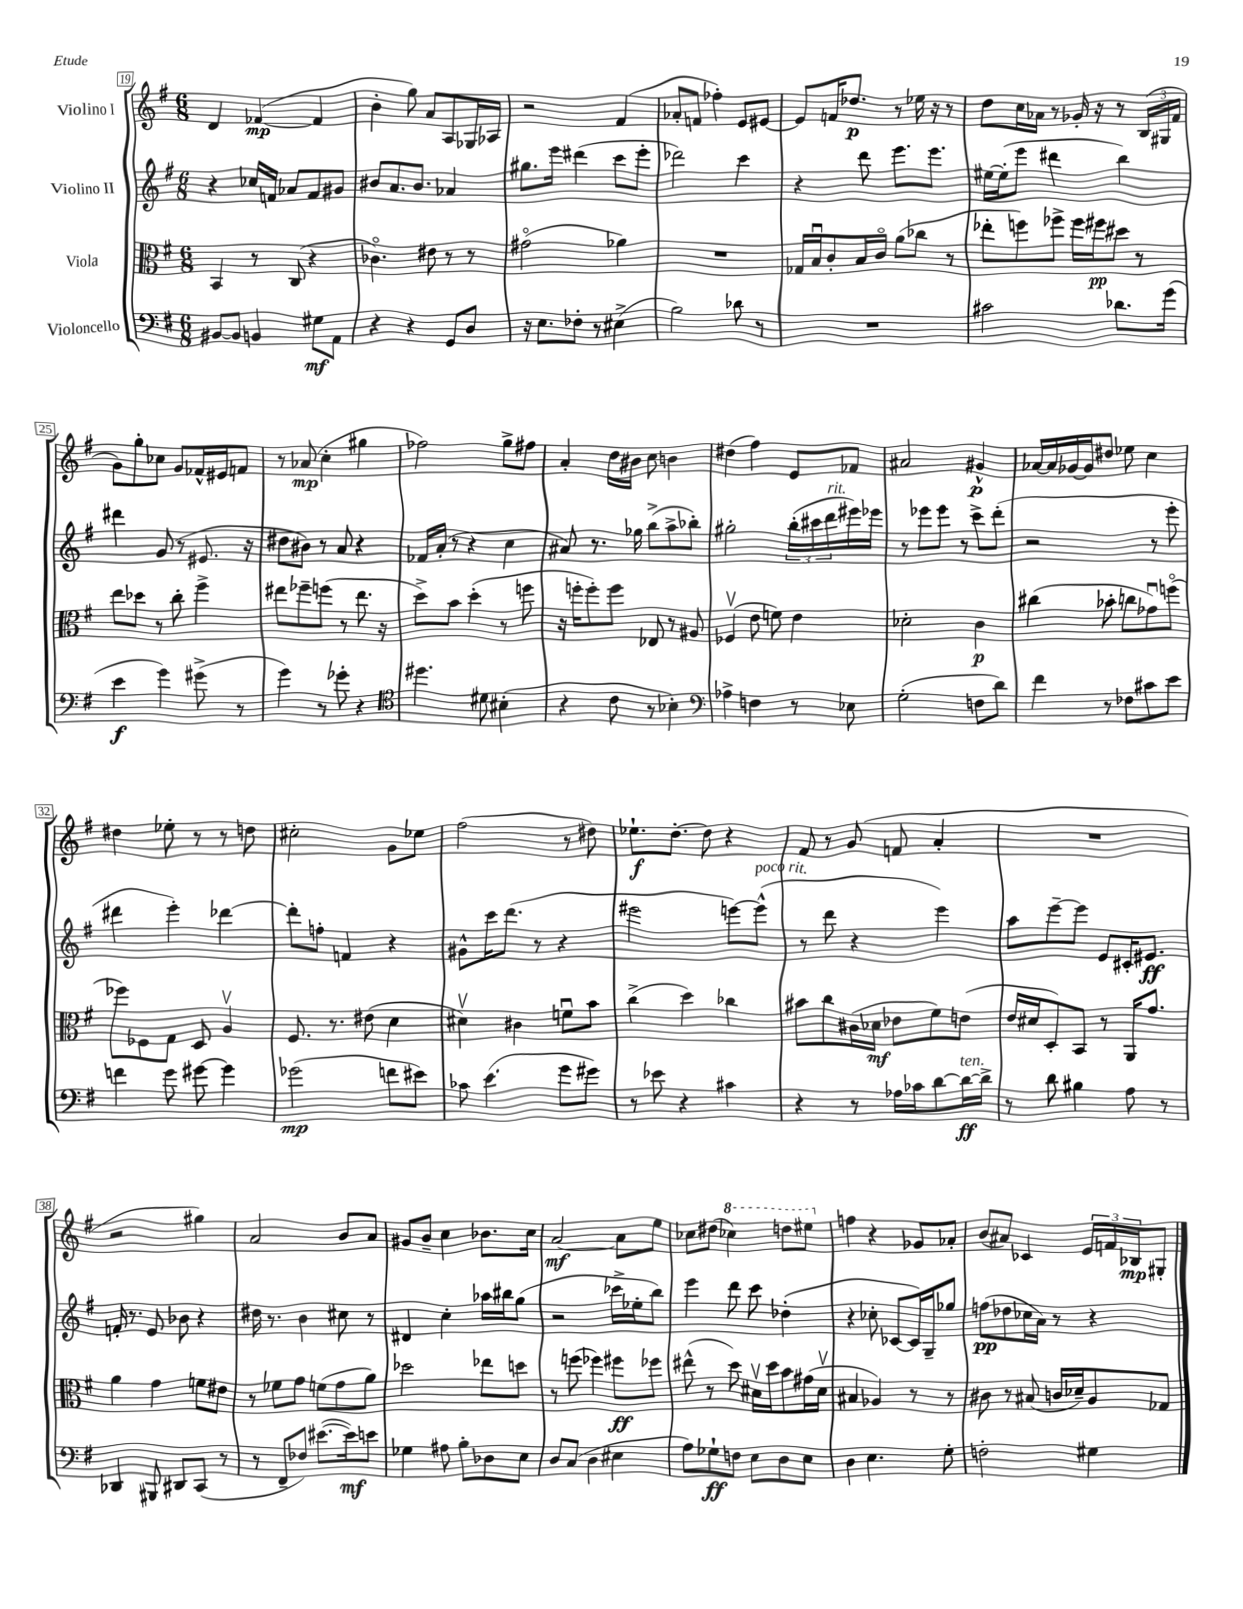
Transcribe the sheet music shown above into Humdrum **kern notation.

**kern	**dynam	**kern	**dynam	**kern	**dynam	**kern	**dynam
*part4	*part4	*part3	*part3	*part2	*part2	*part1	*part1
*staff4	*staff4	*staff3	*staff3	*staff2	*staff2	*staff1	*staff1
*I"Violoncello	*	*I"Viola	*	*I"Violino II	*	*I"Violino I	*
*clefF4	*	*clefC3	*	*clefG2	*	*clefG2	*
*k[f#]	*	*k[f#]	*	*k[f#]	*	*k[f#]	*
*M6/8	*	*M6/8	*	*M6/8	*	*M6/8	*
=19	=19	=19	=19	=19	=19	=19	=19
[8BB#X/L	.	4BB/	.	4r	.	4d/	.
8BB#/J]	.	.	.	.	.	.	.
4BBn/	.	8r	.	16cc-X/LL	.	([4f-X/	mp
.	.	.	.	16fn/JJ	.	.	.
.	.	(8C/	.	8a-X/L	.	.	.
8G#X\L	mf	4r	.	8f/	.	4f-/]	.
8AA\J	.	.	.	8g#X/J	.	.	.
=20	=20	=20	=20	=20	=20	=20	=20
4r	.	4.c-X\)	.	8b#X/L	.	4b'\	.
.	.	.	.	8.a/	.	.	.
4r	.	.	.	.	.	8gg\)	.
.	.	.	.	8.b#/J	.	.	.
.	.	8e#X\	.	.	.	8a/L	.
8GG/L	.	8r	.	4a-X/	.	8A/	.
8D/J	.	8r	.	.	.	16G-X/L	.
.	.	.	.	.	.	16A-X/JJ	.
=21	=21	=21	=21	=21	=21	=21	=21
16r	.	(2g#X\	.	8.gg#X\L	.	2r	.
8.E\L	.	.	.	.	.	.	.
.	.	.	.	16eee\Jk	.	.	.
8F-X'\J	.	.	.	(4ddd#X\	.	.	.
8r	.	.	.	.	.	.	.
(4E#X^\	.	4a-X\)	.	8ccc\L	.	(4f#/	.
.	.	.	.	8eee'\J	.	.	.
=22	=22	=22	=22	=22	=22	=22	=22
2B\)	.	2.r	.	2ddd-X\)	.	8a-X'/L	.
.	.	.	.	.	.	8fn/J	.
.	.	.	.	.	.	4ff-X'\)	.
8d-X\	.	.	.	4ccc\	.	8e/L	.
8r	.	.	.	.	.	[8e#X/J	.
=23	=23	=23	=23	=23	=23	=23	=23
2.r	.	16G-X/LL	.	4r	.	8e#/L]	.
.	.	16Bu/J	.	.	.	.	.
.	.	8c'/	.	.	.	16fn/K	.
.	.	.	.	.	.	8.dd-X/J	p
.	.	16B/L	.	8ddd\	.	.	.
.	.	16c/JJ	.	.	.	.	.
.	.	(8a\L	.	8.eee\L	.	8r	.
.	.	8cc-X\J	.	.	.	16ee-X\	.
.	.	.	.	8.eee\J	.	16r	.
.	.	8r	.	.	.	8r	.
=24	=24	=24	=24	=24	=24	=24	=24
2c#X\	.	8ee-X'\L	.	[16ee#X\LL	.	8dd\L	.
.	.	.	.	(16ee#'\J]	.	.	.
.	.	8ffn\)	.	8eee\J	.	16cc\L	.
.	.	.	.	.	.	16a-X\JJ	.
.	.	8ff-X^\J	.	4ddd#X\	.	8r	.
.	.	16ff-\LL	.	.	.	16g-X'/	.
.	.	16ff#X\J	pp	.	.	16r	.
8.d-X\L	.	8dd#X\J	.	4bb\)	.	8r	.
.	.	8r	.	.	.	(24B/LL	.
.	.	.	.	.	.	24G#X/	.
(16g\Jk	.	.	.	.	.	.	.
.	.	.	.	.	.	24f#/JJ	.
!!LO:LB:g=z
=25	=25	=25	=25	=25	=25	=25	=25
4e\	f	8ee\L	.	4ddd#X\	.	8g\L)	.
.	.	8dd-X\J	.	.	.	8gg'\	.
4g\)	.	8r	.	(8g/	.	8cc-X\J	.
.	.	8cc'\	.	8r	.	8g/L	.
(8g#X^\	.	4ff#^\	.	8.e#X/	.	16f-X^^/L	.
.	.	.	.	.	.	16e#X/J	.
8r	.	.	.	.	.	8fn/J	.
.	.	.	.	16r	.	.	.
=26	=26	=26	=26	=26	=26	=26	=26
4g\)	.	8ee#X\L	.	8dd#X\L	.	8r	.
.	.	8ff-X~\	.	8b#X\J)	.	(8a-X/	mp
8r	.	(8ffn\J	.	8r	.	4cc'\	.
8g-X'\	.	8r	.	8a/	.	.	.
4r	.	8.ee#\	.	4r	.	4gg#X\	.
.	.	16r	.	.	.	.	.
=27	=27	=27	=27	=27	=27	=27	=27
*clefC4	*	*	*	*	*	*	*
4.dd#X\	.	8dd^\L)	.	16f-X/LL	.	2ff-X\)	.
.	.	.	.	(16a'/JJ	.	.	.
.	.	8b\J	.	8r	.	.	.
.	.	(4dd'\	.	4r	.	.	.
8d#X\	.	.	.	.	.	.	.
(4B#X'\	.	8r	.	4cc\	.	8gg^\L	.
.	.	8ffn\	.	.	.	8ff#X\J	.
=28	=28	=28	=28	=28	=28	=28	=28
4r	.	16r	.	8a#X/)	.	4a'/	.
.	.	16ffn'\KL	.	.	.	.	.
.	.	8ff'\)	.	8.r	.	.	.
8c\	.	8ff\J	.	.	.	16dd\LL	.
.	.	.	.	16gg-X\	.	16b#X\JJ	.
8r	.	8E-X/	.	(8bb^\L	.	8cc\	.
4B-X'\)	.	8r	.	8aa^\	.	4bn\	.
.	.	8A#X/	.	8bb-X'\J)	.	.	.
=29	=29	=29	=29	=29	=29	=29	=29
*clefF4	*	*	*	*	*	*	*
4A-X^\	.	(4F-Xv/	.	2gg#X'\	.	(4dd#X\	.
4Fn\	.	8e\	.	.	.	4ff#\)	.
.	.	8fn\)	.	.	.	.	.
8r	.	4e\	.	(24bb'\LL	.	8e/L	.
.	.	.	.	24ccc#X\	.	.	.
!	!	!	!	!LO:TX:a:i:t=rit.	!	!	!
.	.	.	.	24ddd\	.	.	.
8E-X\	.	.	.	16eee#X\)	.	8f-X/J	.
.	.	.	.	16eee-X\JJ	.	.	.
=30	=30	=30	=30	=30	=30	=30	=30
(2G'\	.	2d-X'\	.	8r	.	2a#X/	.
.	.	.	.	8eee-X\L	.	.	.
.	.	.	.	8eee-\J	.	.	.
.	.	.	.	8r	.	.	.
8Fn\L	.	4c\	p	8ccc^\L	.	4g#X^^/	p
8d\J)	.	.	.	(8ddd'\J	.	.	.
=31	=31	=31	=31	=31	=31	=31	=31
4f#\	.	(4cc#X\	.	2r	.	[16a-X/LL	.
.	.	.	.	.	.	16a-/]	.
.	.	.	.	.	.	[16g-X/	.
.	.	.	.	.	.	16g-/J]	.
8r	.	8b-X'\	.	.	.	8dd#X/J	.
8F-X\L	.	8ccn\L	.	.	.	8ee-X\	.
8c#X\	.	8g-Xu\)	.	8r	.	4cc\	.
8e\J	.	(8ffn\J	.	8eee'\	.	.	.
!!LO:LB:g=z
=32	=32	=32	=32	=32	=32	=32	=32
4fn\	.	8ff-X\L)	.	4ddd#X\	.	4dd#X\	.
.	.	8F-X\	.	.	.	.	.
8g\	.	8G\J	.	4eee'\)	.	8ee-X'\	.
[8g#X\	.	8D/	.	.	.	8r	.
4g#\]	.	4Av/	.	[4ddd-X\	.	8r	.
.	.	.	.	.	.	8ddn\	.
=33	=33	=33	=33	=33	=33	=33	=33
(2g-X\	mp	8.F#/	.	8ddd-'\L]	.	2cc#X'\	.
.	.	.	.	8ffn'\J	.	.	.
.	.	8.r	.	.	.	.	.
.	.	.	.	4fn/	.	.	.
.	.	(8e#X\	.	.	.	.	.
8fn\L	.	4d\	.	4r	.	8g\L	.
8e#X\J)	.	.	.	.	.	8ee-X\J	.
=34	=34	=34	=34	=34	=34	=34	=34
8c-X\	.	4d#Xv\)	.	8g#X^^\L	.	(2ff#\	.
(4.e\	.	.	.	16ccc\K	.	.	.
.	.	.	.	(8.ddd\J	.	.	.
.	.	4c#X\	.	.	.	.	.
.	.	.	.	8r	.	.	.
8g\L	.	8fnu\L	.	4r	.	8r	.
8g#X\J)	.	8b\J	.	.	.	8dd#X\)	.
=35	=35	=35	=35	=35	=35	=35	=35
8r	.	(4cc^\	.	2eee#X\	.	8.ee-X`\L	f
8e-X\	.	.	.	.	.	.	.
.	.	.	.	.	.	[8.dd'\J	.
4r	.	4dd\)	.	.	.	.	.
.	.	.	.	.	.	8dd\]	.
4c#X\	.	4cc-X\	.	[8eeen\L)	.	4r	.
!	!	!	!	!LO:TX:a:i:t=poco rit.	!	!	!
.	.	.	.	(8eee^^\J]	.	.	.
=36	=36	=36	=36	=36	=36	=36	=36
4r	.	8b#X\L	.	8r	.	8f#/	.
.	.	8cc\	.	8ddd\	.	8r	.
8r	.	(16c#X\L	.	4r	.	(8g/	.
.	.	16d-X\JJ	mf	.	.	.	.
16A-X\LL	.	8e-X\L	.	.	.	8fn/	.
16c-X\J	.	.	.	.	.	.	.
[8d\	.	8f#\)	.	4eee\)	.	4a'/	.
!LO:TX:a:i:t=ten.	!	!	!	!	!	!	!
16d\L_	ff	(8en\J	.	.	.	.	.
16d^\JJ]	.	.	.	.	.	.	.
=37	=37	=37	=37	=37	=37	=37	=37
8r	.	16e/LL	.	8aa\L	.	2.r	.
.	.	16d#X/J	.	.	.	.	.
8d\	.	8D'/)	.	[8eee~\	.	.	.
4B#X\	.	8BB/J	.	8eee\J]	.	.	.
.	.	8r	.	8e/L	.	.	.
8A\	.	16AA/KL	.	16c#X'/K	.	.	.
.	.	8.g/J	.	8.e#X/J	ff	.	.
8r	.	.	.	.	.	.	.
!!LO:LB:g=z
=38	=38	=38	=38	=38	=38	=38	=38
4DD-X/	.	4a\	.	16fn'/	.	2r	.
.	.	.	.	8.r	.	.	.
8BBB#X/	.	4g\	.	8e/	.	.	.
8DD#X/L	.	.	.	8b-X\	.	.	.
(8CC/J	.	8fn\L	.	4r	.	4gg#X\)	.
8r	.	8e#X\J	.	.	.	.	.
=39	=39	=39	=39	=39	=39	=39	=39
8r	.	8r	.	16dd#X\	.	2a/	.
.	.	.	.	8.r	.	.	.
8FF#~/L	.	8f-X\L	.	.	.	.	.
8F-X/J)	.	8g\J	.	4b\	.	.	.
([8.e#X\L	.	(8fn\L	.	.	.	.	.
.	.	8g\	.	8cc#X\	.	8b/L	.
16e#\k])	mf	.	.	.	.	.	.
8en\J	.	8a\J)	.	8r	.	8a/J	.
=40	=40	=40	=40	=40	=40	=40	=40
4G-X\	.	2dd-X\	.	4d#X/	.	8g#X/L	.
.	.	.	.	.	.	8b~/J	.
8A#X\	.	.	.	4cc'\	.	4cc\	.
8B'\L	.	.	.	.	.	.	.
8D-X\	.	8ee-X\L	.	16aa-X\LL	.	8.b-X\L	.
.	.	.	.	16bb#X\J	.	.	.
8E\J	.	8ddn\J	.	(8gg\J	.	.	.
.	.	.	.	.	.	16cc\Jk	.
=41	=41	=41	=41	=41	=41	=41	=41
8D/L	.	8r	.	2r	.	[2a/	mf
(8C/J	.	(8ffn\	.	.	.	.	.
4D\	.	4ff-X\)	.	.	.	.	.
4E#X\	.	8ff#X\L	ff	16ccc-X^\LL	.	8a\L]	.
.	.	.	.	16ee-X'\J	.	.	.
.	.	8ff-X\J	.	8bb\J)	.	8ee\J	.
=42	=42	=42	=42	=42	=42	=42	=42
8A\L)	.	(8ee#X^^\	.	4eee\	.	8cc-X\L	.
8G-X`\	ff	8r	.	.	.	(8dd#X\J	.
*	*	*	*	*	*	*8va	*
8Fn\J	.	8dd\)	.	8ddd\	.	4ccc-X\)	.
8E\L	.	16d#Xv\LL	.	8ccc\	.	.	.
.	.	16dd\J	.	.	.	.	.
8D\	.	8b\	.	(4dd-X'\	.	8dddn\L	.
8E\J	.	(16g#X\L	.	.	.	8eee#X\J	.
.	.	16d#v\JJ	.	.	.	.	.
=43	=43	=43	=43	=43	=43	=43	=43
*	*	*	*	*	*	*X8va	*
4D\	.	4B#X/	.	4r	.	4ffn\	.
4.E\	.	4A-X/)	.	8cc-X'\	.	4r	.
.	.	.	.	[8c-X/L	.	.	.
.	.	8r	.	16c-/L])	.	8g-X/L	.
.	.	.	.	16G~/J	.	.	.
8G'\	.	8r	.	8gg-X/J	.	8a-X'/J	.
=44	=44	=44	=44	=44	=44	=44	=44
2Fn'\	.	8c#X\	.	(8ffn\L	pp	(8b/L	.
.	.	8r	.	8dd-X\	.	8a#X/J)	.
.	.	(8B#X/	.	16cc-X\L	.	4c-X/	.
.	.	.	.	16a\JJ)	.	.	.
.	.	16cn/LL	.	8r	.	.	.
.	.	16d-X~/J)	.	.	.	.	.
4G#X\	.	8A/	.	4r	.	24e/LL	.
.	.	.	.	.	.	24fn/	.
.	.	.	.	.	.	24B-X/J	mp
.	.	8G-X/J	.	.	.	8G#X'/J	.
==	==	==	==	==	==	==	==
*-	*-	*-	*-	*-	*-	*-	*-
